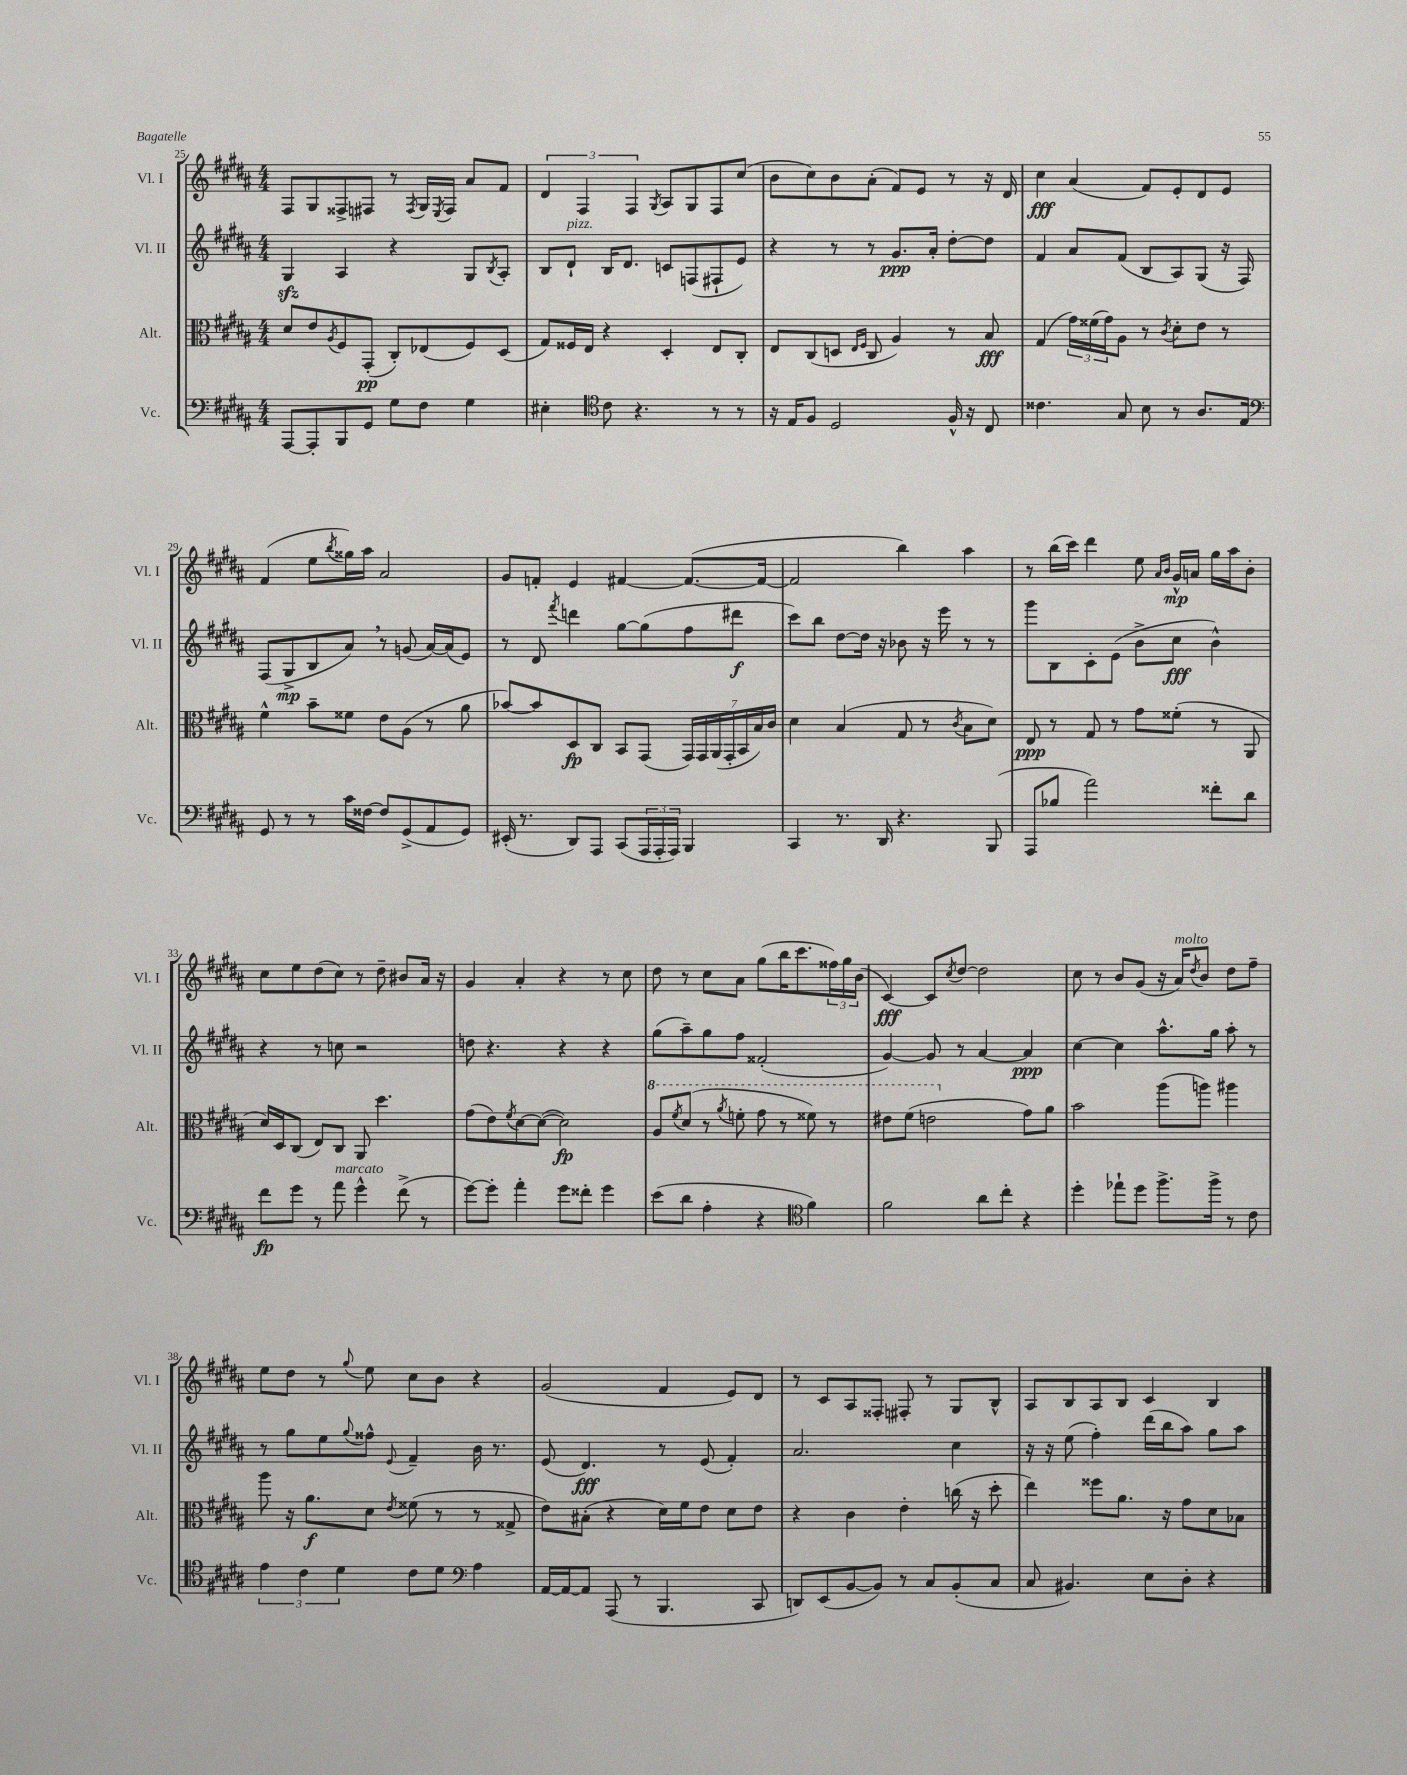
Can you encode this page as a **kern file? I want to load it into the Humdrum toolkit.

**kern	**kern	**kern	**kern
*staff4	*staff3	*staff2	*staff1
*clefF4	*clefC3	*clefG2	*clefG2
*k[f#c#g#d#a#]	*k[f#c#g#d#a#]	*k[f#c#g#d#a#]	*k[f#c#g#d#a#]
*M4/4	*M4/4	*M4/4	*M4/4
[8AAA#	8d#	4G#	8F#
8AAA#']	8e	.	8G#
.	8qA#	.	.
8BBB	8F#	4A#	8F##^
8GG#	(8GG#'	.	8F#
8G#	8C#')	4r	8r
.	.	.	8qF#
8F#	(8E-	.	16G#
.	.	.	8qE
.	.	.	16F#
4G#	8F#)	8G#	8a#
.	.	8qB	.
.	(8D#	8A#'	8f#
=	=	=	=
4E#'	8G#)	8B	6d#
.	16F##	8d#`	.
.	.	.	6F#
.	16E	.	.
*clefC4	*	*	*
8c#	4r	16B	.
.	.	8.d#	.
.	.	.	6F#
4.r	.	.	.
.	.	.	8qG#
.	4D#'	8c	8A#
.	.	(8F	8G#
8r	8E	8F#`	8F#
8r	8C#'	8e)	(8cc#
=	=	=	=
16r	8E	4r	8b
16E	.	.	.
8F#	(8C#	.	8cc#)
2D#	8D	8r	8b
.	16qqE	.	.
.	16qqF#	.	.
.	8C#	8r	(8a#'
.	4A#)	8.g#	8f#)
.	.	.	8e
.	.	16a#'	.
16F#^^	8r	[8dd#'	8r
16r	.	.	.
8C#	8B	8dd#]	16r
.	.	.	16d#
=	=	=	=
4.c##	(4G#	4f#	4cc#
.	24g#)	8a#	(4a#
.	(24f##	.	.
.	24g#)	.	.
8G#	8A#	(8f#	.
8B	8r	8B	8f#)
.	8qc#	.	.
8r	8d#'	8A#)	8e'
8.A#	8e	(8G#	8d#
.	8r	16r	8e
16E	.	16F#)	.
=	=	=	=
*clefF4	*	*	*
8GG#	4f#^^	(8F#	(4f#
8r	.	8G#^	.
8r	8b~	8B	8ee
.	.	.	8qbb
16c#	8f##	8a#)	16gg##)
[16F##	.	.	16aa#
8F##]	8e	8r	2a#
(8GG#^	(8A#	(8g	.
8AA#	8r	[16a#)	.
.	.	(16a#]	.
8GG#)	8a#	8e)	.
=	=	=	=
(16EE#'	[8b-)	8r	8g#
8.r	.	.	.
.	8b-]	8d#	8f'
.	.	8qfff#	.
8DD#)	8D#	4ddd	4e
8AAA#	8C#	.	.
(8CC#	8BB	[8gg#	[4f#
24AAA#	(8GG#	(8gg#]	.
24AAA#'	.	.	.
24AAA#)	.	.	.
4BBB	28GG#)	8ff#	(8.f#_
.	28GG#	.	.
.	(28AA#	.	.
.	28GG#'	.	.
.	.	8ddd#	.
.	28BB	.	.
.	28B)	.	.
.	.	.	16f#_
.	28c#	.	.
=	=	=	=
4CC#	4d#	8ccc#)	2f#]
.	.	8bb	.
8.r	(4B	[8dd#	.
.	.	16dd#]	.
16DD#	.	16r	.
4.r	8G#	8b-	4bb)
.	8r	16r	.
.	.	16eee	.
.	8qc#	.	.
.	8B	8r	4aa#
(8BBB	8d#)	8r	.
=	=	=	=
8AAA#	8E	8ggg#	8r
8B-	8r	8B	(16bb
.	.	.	16ccc#)
2a#)	8G#	8c#'	4ddd#
.	8r	(8e	.
.	8g#	8b^	8ee
.	.	.	16qqa#
.	.	.	16qqb
.	(8f##'	8cc#	16g#^^
.	.	.	16a
8f##'	8r	4b^^)	16gg#
.	.	.	16aa#
8d#	8AA#	.	8b'
=	=	=	=
8f#	16d#)	4r	8cc#
.	16D#	.	.
8g#	(8C#	.	8ee
8r	8E)	8r	(8dd#
8a#	8C#	8cc	8cc#)
4g#^^	8AA#	2r	8r
.	4.dd#	.	8dd#~
(8f#^	.	.	8b#
8r	.	.	16a#
.	.	.	16r
=	=	=	=
[8g#)	(8g#	8dd	4g#
8g#']	8e)	4.r	.
.	8qf#	.	.
4a#'	[8d#	.	4a#'
.	(8d#_	.	.
8g#	2d#])	4r	4r
8f##'	.	.	.
4g#	.	4r	8r
.	.	.	8cc#
=	=	=	=
(8e	8a#	(8gg#	8dd#
.	8qff#	.	.
8d#	(8dd#	8aa#~)	8r
4A#'	8r	8gg#	8cc#
.	8qaa#	.	.
.	8ff'	8ff#	8a#
4r	8gg#	(2f##'	(8gg#
.	8r	.	16bb
.	.	.	8.ccc#
*clefC4	*	*	*
4f#)	8ff##)	.	.
.	8r	.	24ff##)
.	.	.	24gg#
.	.	.	(24b
=	=	=	=
2f#	8ee#	[4g#)	[4c#)
.	(8ff#	.	.
.	2ee	8g#]	8c#]
.	.	.	8qcc#
.	.	8r	[8dd#
8a#	.	[4a#	2dd#]
8cc#'	.	.	.
4r	8g#)	4a#]	.
.	8a#	.	.
=	=	=	=
4dd#'	2b	[4cc#	8cc#
.	.	.	8r
8ee-`	.	4cc#]	8b
8dd#	.	.	(8g#
8.ff#^	(8aa#	8.aa#^^	16r
.	.	.	16a#)
.	.	.	8qdd#
.	8aa)	.	8b
16ff#^	.	16gg#	.
8r	4aa#	8aa#'	8dd#
8c#	.	8r	8ff#~
=	=	=	=
6e	8aa#	8r	8ee
.	16r	8gg#	8dd#
6c#	.	.	.
.	8.a#	.	.
.	.	8ee	8r
6d#	.	.	.
.	.	8qqgg#	8qqgg#
.	8d#	8ff##^^	8ee
.	8qe	8qqe	.
8c#	(8f##	4f#~	8cc#
8d#	8r	.	8b
*clefF4	*	*	*
4A#	8r	16b	4r
.	.	8.r	.
.	8G##^	.	.
=	=	=	=
[16AA#	8e)	(8e	(2g#
16AA#_	.	.	.
8AA#]	(8B#'	4.d#)	.
(8AAA#	4r	.	.
8r	.	.	.
4.BBB	16d#)	8r	4f#
.	16f#	.	.
.	8e	(8e	.
.	8d#	4f#')	8e)
8CC#	8e	.	8d#
=	=	=	=
8DD)	4r	2.a#	8r
(8EE	.	.	8c#
[8BB	4c#	.	8A#
8BB])	.	.	8F##'
8r	4e'	.	8F#'
8C#	.	.	8r
(8BB'	(16cc	4cc#	8G#
.	16r	.	.
8C#	8dd#'	.	8B^^
=	=	=	=
8C#	4ee)	16r	8A#
.	.	16r	.
4.BB#)	.	(8ee	8B
.	8ff##	4ff#')	8A#
.	8.a#	.	8B
8E	.	(16ddd#	4c#
.	16r	16bb	.
8D#'	8g#	8aa#)	.
4r	8d#	8gg#	4B
.	8B-	8aa#	.
==	==	==	==
*-	*-	*-	*-
